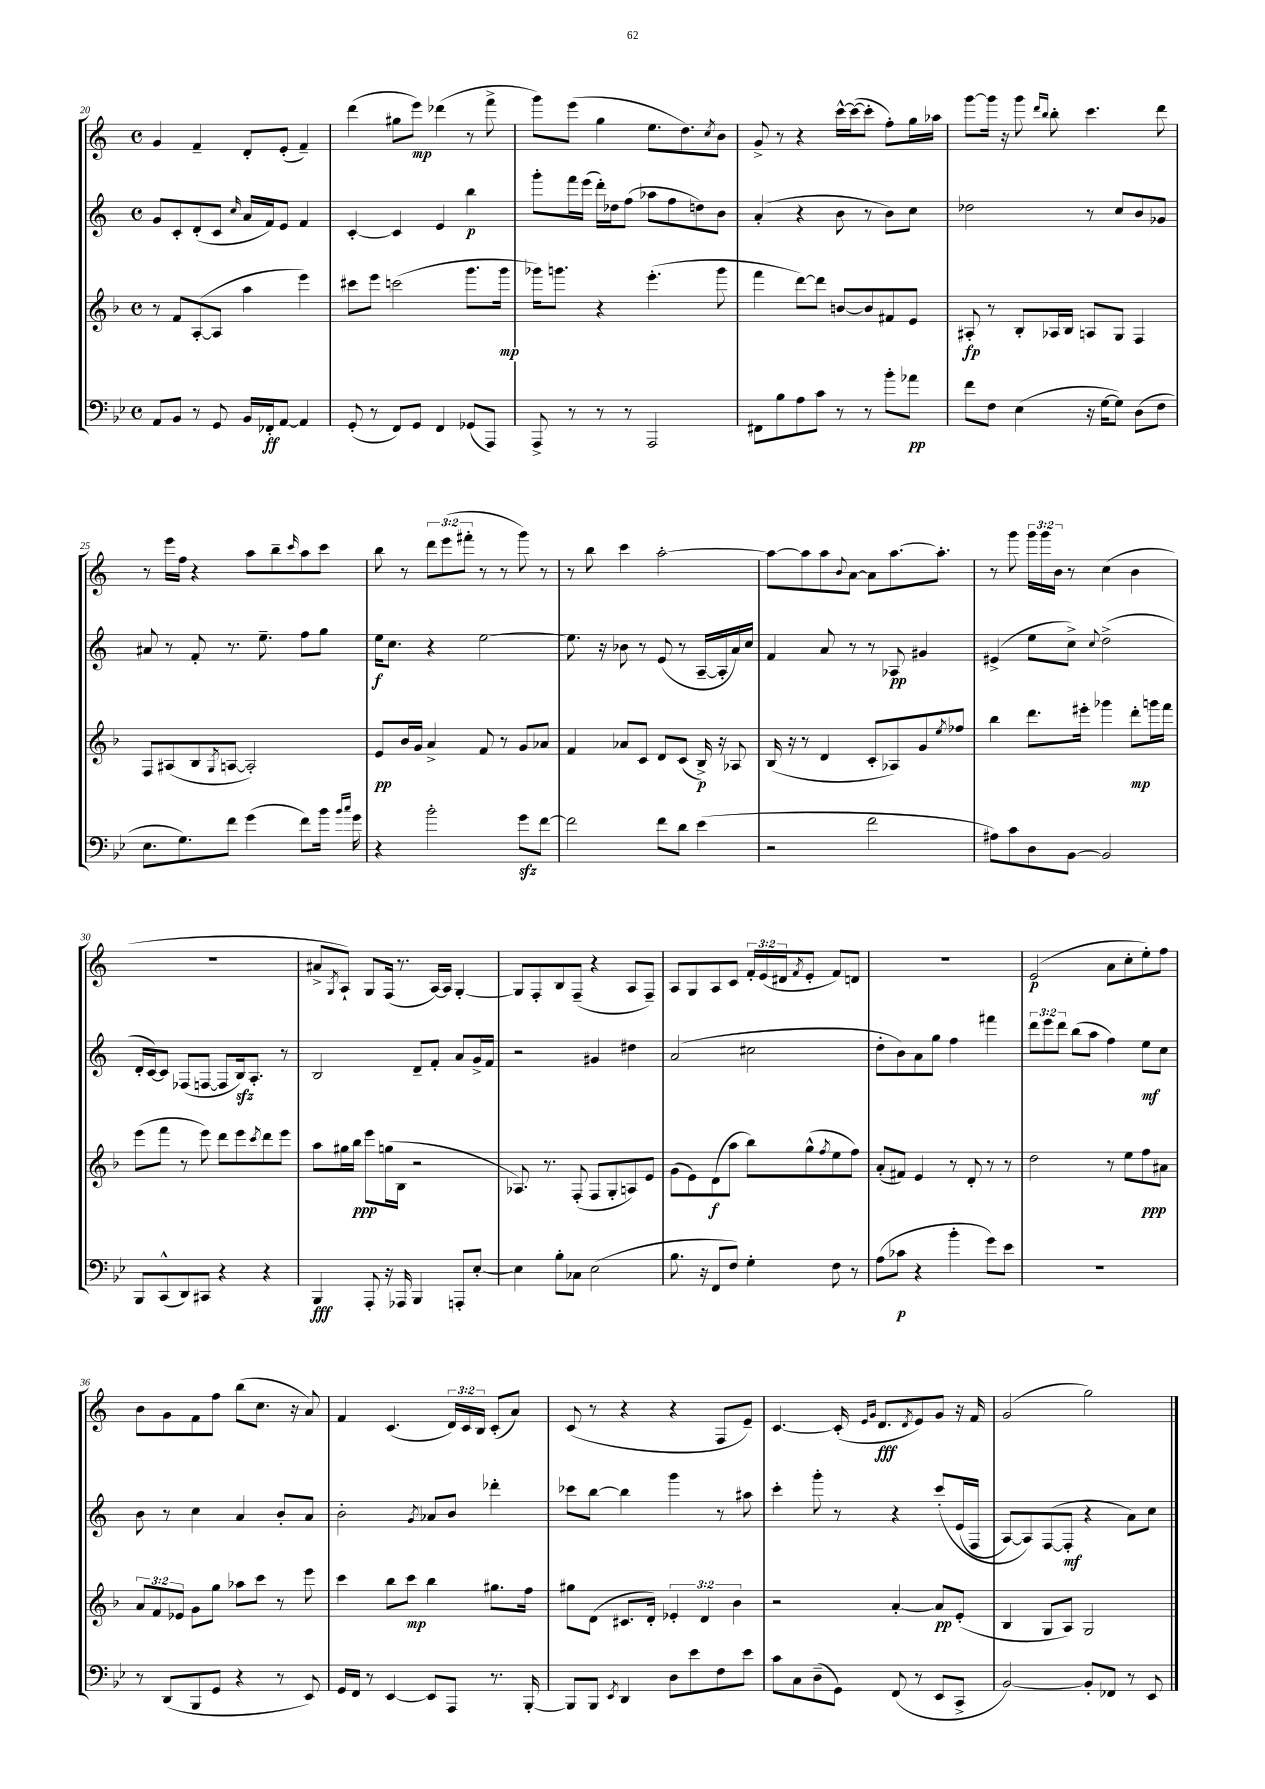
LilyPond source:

<<
\new StaffGroup <<
\new Staff = "s0" {
    \clef treble \key c \major \defaultTimeSignature \time 4/4 \override Staff.TupletNumber.text = #tuplet-number::calc-fraction-text
    g'4 f'4-- d'8-. e'8-.( f'4--) |
    d'''4( gis''8 e'''8\mp) des'''4( r8 f'''8-> |
    g'''8) e'''8( g''4 e''8. d''8.) \acciaccatura { c''8 } b'8 |
    g'8-> r8 r4 c'''16~-^ c'''16~( c'''8-. f''8-.) g''16 aes''16 |
    g'''8~ g'''16 r16 g'''8 \grace { d'''16 b''16 } b''8-. c'''4. d'''8 |
    r8 e'''16 f''16 r4 a''8 b''8-- \grace { c'''16 } a''8 c'''8 |
    b''8 r8 \tuplet 3/2 { d'''8 e'''8( fis'''8-. } r8 r8 g'''8) r8 |
    r8 b''8 c'''4 a''2~-. |
    a''8~ a''8 a''8 \appoggiatura { b'8 } a'8~ a'8 a''8.~ a''8.-. |
    r8 g'''8 \tuplet 3/2 { g'''16 g'''16 b'16 } r8 c''4( b'4 |
    R1 |
    ais'8-> \acciaccatura { g8 } a8-!) g8 f16( r8. a16~) a16 g4~-. |
    g8 f8-. b8 f8--( r4 a8 f8--) |
    a8 g8 a8 c'8 \tuplet 3/2 { f'16-. e'16( dis'16 } \acciaccatura { f'8 } e'8-. f'8) d'8 |
    R1 |
    e'2\p( a'8 c''8-. e''8-.) f''8 |
    b'8 g'8 f'8 f''8 b''8( c''8. r16 a'8) |
    f'4 c'4.( \tuplet 3/2 { d'16) c'16 b16 } c'8-.( a'8) |
    c'8( r8 r4 r4 f8 e'8--) |
    c'4.~ c'16-.( \grace { e'16 g'16 } d'8.\fff \acciaccatura { d'8 } e'8) g'8 r16 f'16 |
    g'2( g''2) \bar "|." |
}
\new Staff = "s1" {
    \clef treble \key c \major \defaultTimeSignature \time 4/4 \override Staff.TupletNumber.text = #tuplet-number::calc-fraction-text
    g'8 c'8-. d'8-.( c'8 \grace { c''16 } a'16 f'16) e'8 f'4 |
    c'4~-. c'4 e'4 b''4\p |
    g'''8-. f'''16 e'''16( d'''16-.) des''16 f''8( aes''8 f''8 d''8) b'8 |
    a'4-.( r4 b'8 r8 b'8) c''8 |
    des''2 r8 c''8 b'8 ges'8 |
    ais'8 r8 f'8-. r8. e''8.-- f''8 g''8 |
    e''16\f c''8. r4 e''2~ |
    e''8. r16 bes'8 r8 e'8( r8 a16~-- a16-. a'16) c''16 |
    f'4 a'8 r8 r8 aes8\pp gis'4 |
    eis'4->( e''8 c''8->) \appoggiatura { c''8 } d''2->( |
    d'16-. c'16~) c'8 fes8( f8~ f8 b16\sfz) a8.-. r8 |
    b2 d'8-- f'8-. a'8 g'16-> f'16 |
    r2 gis'4 dis''4 |
    a'2( cis''2 |
    d''8-. b'8) a'8 g''8 f''4 fis'''4 |
    \tuplet 3/2 { d'''8 e'''8 d'''8 } b''8( a''8 f''4) e''8\mf c''8 |
    b'8 r8 c''4 a'4 b'8-. a'8 |
    b'2-. \acciaccatura { g'8 } aes'8 b'8 des'''4-. |
    ces'''8 b''8~ b''4 g'''4 r8 ais''8 |
    c'''4-. g'''8-. r8 r4 c'''8-.\( e'16( f16 |
    a8~) a8\) f8~( f8-.\mf r4 a'8) c''8 \bar "|." |
}
\new Staff = "s2" {
    \clef treble \key f \major \defaultTimeSignature \time 4/4 \override Staff.TupletNumber.text = #tuplet-number::calc-fraction-text
    r8 f'8 a8~-.( a8 a''4 e'''4) |
    cis'''8 e'''8 c'''2( g'''8. g'''16\mp |
    ges'''16) g'''8. r4 e'''4.-.( g'''8 |
    f'''4 d'''8~) d'''8 b'8~ b'8 fis'8 e'8 |
    ais8-.\fp r8 bes8-. aes16 bes16 a8 g8 f4 |
    f8 ais8( bes8 \acciaccatura { g8 } a8~ a2-.) |
    e'8\pp bes'16 g'16 a'4-> f'8 r8 g'8 aes'8 |
    f'4 aes'8 c'8 d'8 c'8( bes16->\p) r16 aes8 |
    bes16( r16 r8 d'4 c'8-. aes8) g'8 \acciaccatura { e''8 } fes''8 |
    bes''4 d'''8. eis'''16-. ges'''4 d'''8-.\mp g'''16 f'''16 |
    e'''8( f'''8 r8 e'''8) d'''8 e'''8 \acciaccatura { c'''8 } d'''8 e'''8 |
    a''8 gis''16 bes''16\ppp e'''8 g''16( bes16 r2 |
    aes8.) r8. f8-.( f8 g8-. a8) e'8 |
    g'8( e'8) d'8\f( a''8 bes''8) g''8-^( \acciaccatura { f''8 } e''8 f''8) |
    a'8-.( fis'8) e'4 r8 d'8-. r8 r8 |
    d''2 r8 e''8 f''8\ppp ais'8 |
    \tuplet 3/2 { a'8 f'8 ees'8 } g'8 g''8 aes''8 c'''8 r8 e'''8 |
    c'''4 bes''8 c'''8\mp bes''4 gis''8. f''16 |
    gis''8 d'8( cis'8. d'16-.) \tuplet 3/2 { ees'4-. d'4 bes'4 } |
    r2 a'4~-. a'8\pp e'8-.( |
    bes4 g8 a8) g2 \bar "|." |
}
\new Staff = "s3" {
    \clef bass \key bes \major \defaultTimeSignature \time 4/4
    a,8 bes,8 r8 g,8 bes,16 fes,16-.\ff a,8~ a,4 |
    g,8-.( r8 f,8) g,8 f,4 ges,8( a,,8) |
    a,,8-> r8 r8 r8 a,,2 |
    fis,8 bes8 a8 c'8 r8 r8 bes'8-. aes'8\pp |
    f'8 f8 ees4( r16 g16~ g8) d8( f8 |
    ees8. g8.) f'8 g'4( f'8) bes'16 \grace { bes'16 c''16 } g'16 |
    r4 bes'2-. g'8\sfz f'8~ |
    f'2 f'8 d'8 ees'4( |
    r2 f'2 |
    ais8) c'8 d8 bes,8~ bes,2 |
    bes,,8 c,8-^( d,8) cis,8 r4 r4 |
    bes,,4\fff a,,8-. r16 aes,,16 bes,,4 a,,8-. ees8~-. |
    ees4 bes8-. ces8 ees2( |
    bes8. r16 f,8 f8) g4-. f8 r8 |
    a8( ces'8\p r4 bes'4-. g'8) ees'8 |
    R1 |
    r8 d,8( bes,,8 g,8 r4 r8 ees,8) |
    g,16 f,16 r8 ees,4~ ees,8 a,,8 r8. bes,,16~-. |
    bes,,8 bes,,8 \acciaccatura { ees,8 } d,4 d8 ees'8 f8 ees'8 |
    c'8 c8 d8--( g,8) f,8( r8 ees,8 c,8-> |
    bes,2~) bes,8-. fes,8 r8 ees,8 \bar "|." |
}
>>
>>
\layout { \context { \Score currentBarNumber = #20 } }
